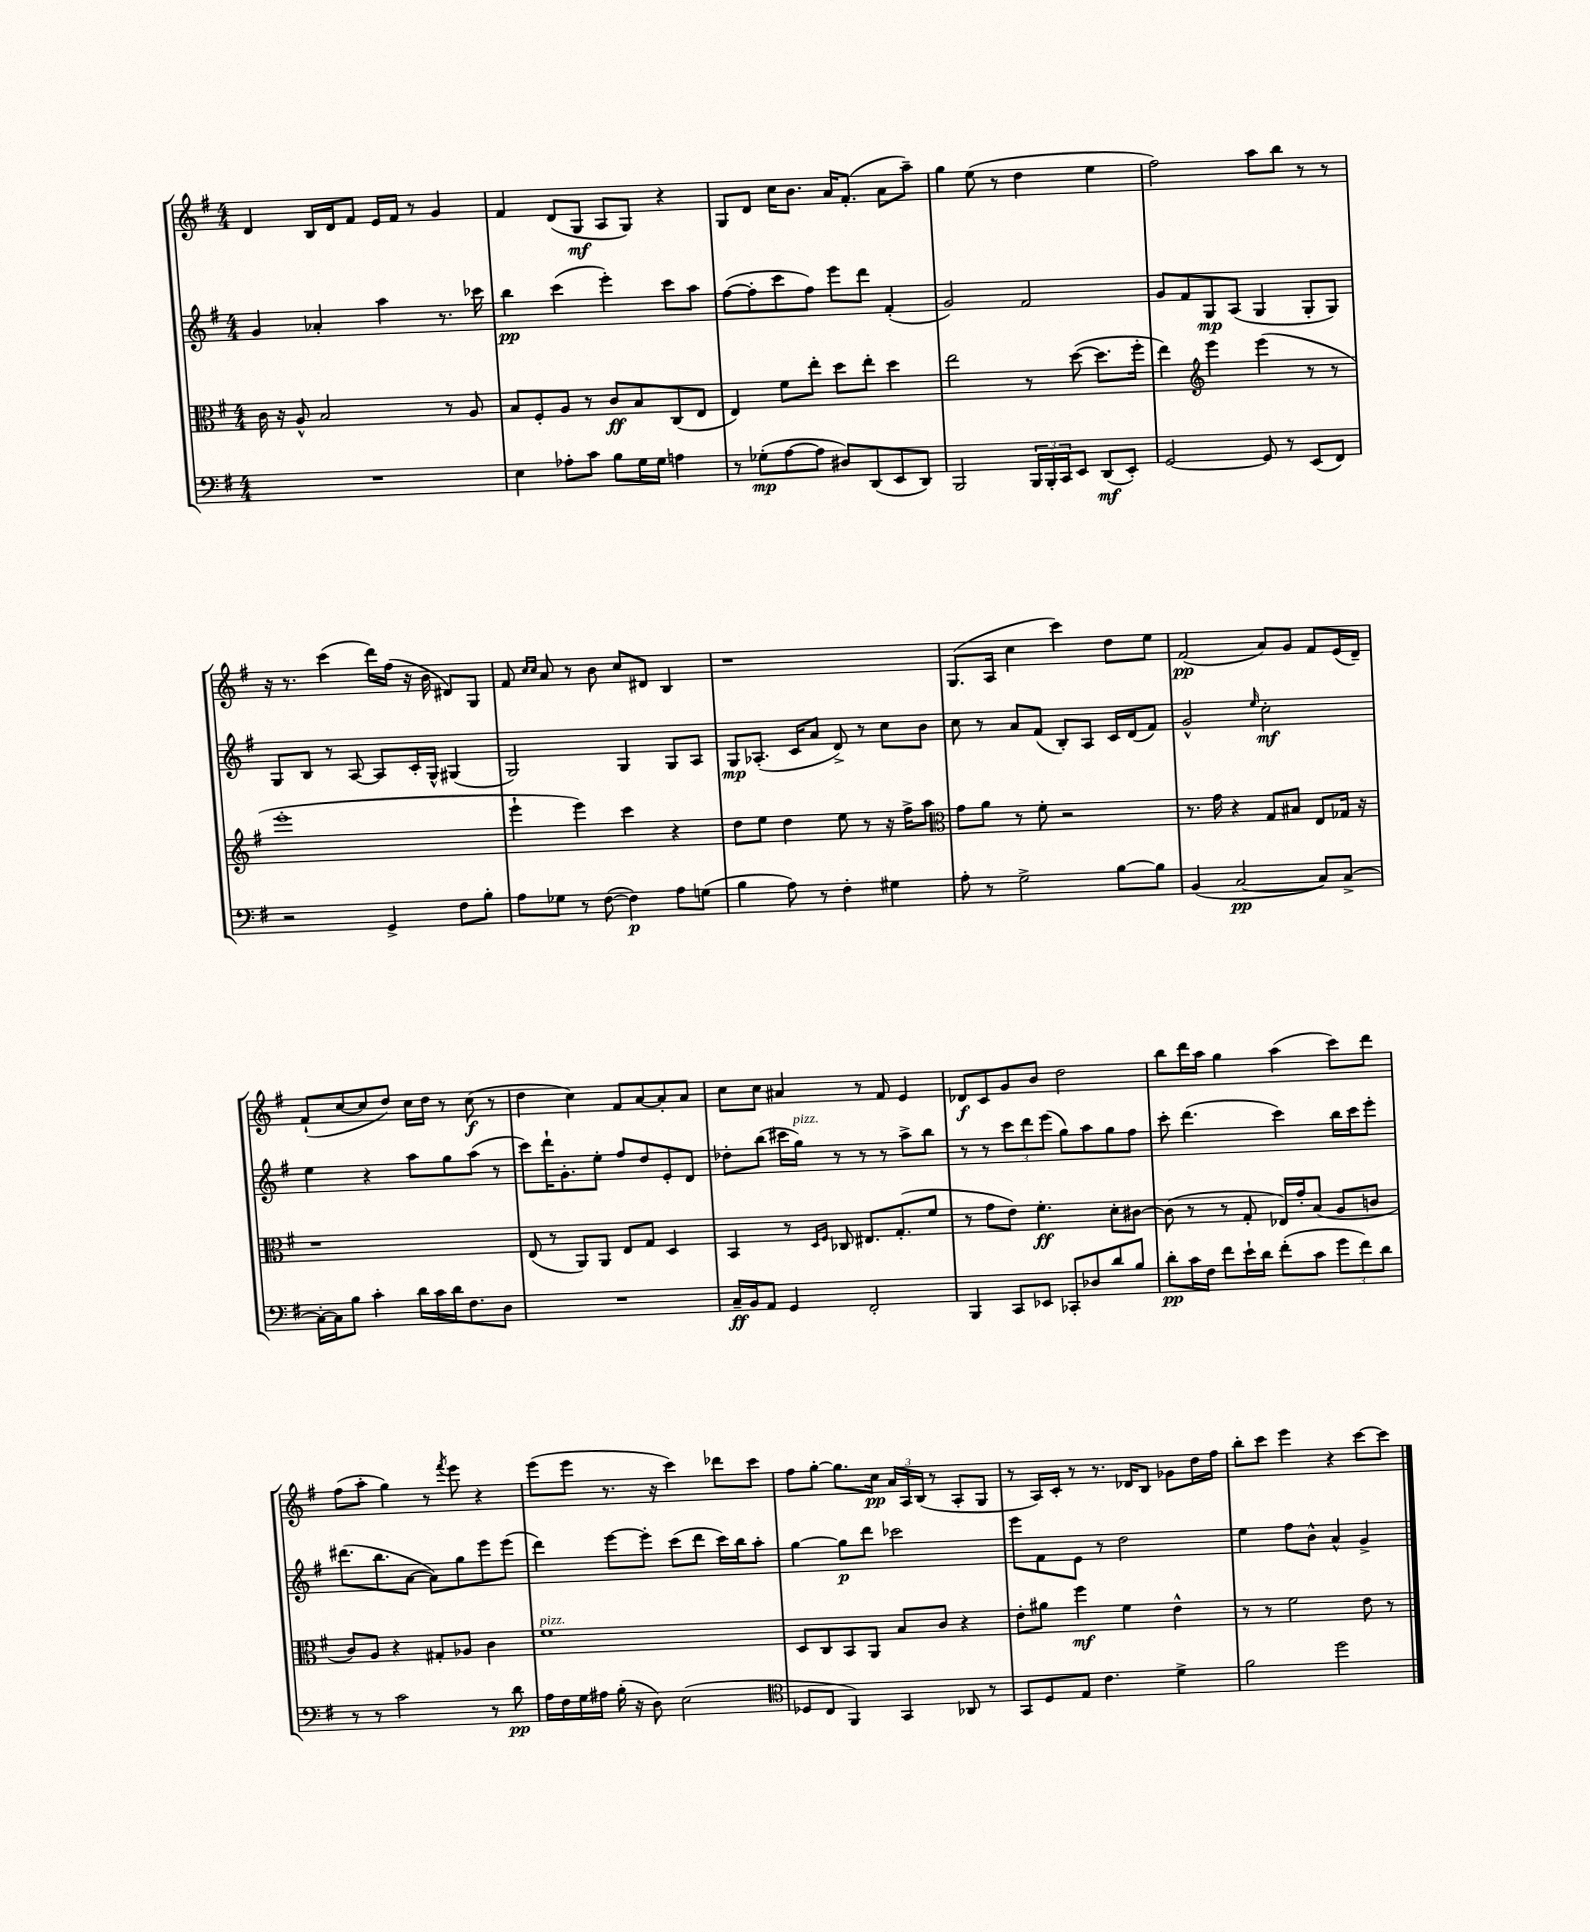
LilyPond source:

<<
\new StaffGroup <<
\new Staff = "s0" {
    \clef treble \key g \major \numericTimeSignature \time 4/4
    d'4 b16 d'16 fis'8 e'16 fis'16 r8 g'4 |
    fis'4 d'8( g8\mf a8 g8) r4 |
    g8 d'8 c''16 b'8. a'16 fis'8.-.( a'8 a''8--) |
    g''4 e''8( r8 d''4 e''4 |
    fis''2) a''8 b''8 r8 r8 |
    r16 r8. c'''4( d'''16) fis''16( r16 b'16 dis'8) g8 |
    fis'8 \grace { c''16 c''16 } a'8 r8 b'8 c''8 dis'8 b4 |
    r1 |
    g8.( a16 c''4 c'''4) d''8 e''8 |
    fis'2\pp( a'8) g'8 fis'8 e'16( d'16--) |
    fis'8-!( c''8~ c''8 d''8) c''16 d''16 r8 c''8\f( r8 |
    d''4 c''4) fis'8 a'8~ a'8-. a'8 |
    c''8 c''8 ais'4 r8 fis'8 e'4 |
    des'8\f c'8 g'8 b'8 d''2 |
    b''8 d'''16 a''16 g''4 a''4( c'''8) d'''8 |
    fis''8( a''8-. g''4) r8 \acciaccatura { fis'''8 } e'''8 r4 |
    e'''8( e'''8 r8. r16 c'''4) des'''8 c'''8 |
    fis''8 g''8~-. g''8. c''16\pp \tuplet 3/2 { a'16 a16 b16( } r8 a8-. g8 |
    r8 a16) c'16-. r8 r8. des'16 b8 ges'8 d''16 fis''16 |
    b''8-. c'''8 e'''4 r4 c'''8~ c'''8 \bar "|." |
}
\new Staff = "s1" {
    \clef treble \key g \major \numericTimeSignature \time 4/4
    g'4 aes'4-. a''4 r8. ces'''16 |
    b''4\pp c'''4( e'''4-.) c'''8 a''8 |
    fis''8~( fis''8-. c'''8 fis''8) e'''8 d'''8 fis'4-.( |
    g'2) fis'2 |
    g'8 fis'8 g8\mp a8( g4 g8-. g8) |
    g8 b8 r8 a8~ a8 c'16-. g16-^ gis4( |
    g2) g4 g8 a8 |
    g8\mp aes8.-.( c'16 a'8 d'8->) r8 c''8 b'8 |
    c''8 r8 a'8 fis'8( b8-.) a8 c'16 d'16( fis'8) |
    g'2-^ \grace { e''16 } c''2-.\mf |
    e''4 r4 a''8 g''8 a''8( r8 |
    c'''8) d'''16-! g'8.-. e''8-. fis''8 d''8 e'8-. d'8 |
    des''8-. b''8( cis'''16 g''16^\markup { \italic "pizz." }) r8 r8 r8 a''8-> b''8 |
    r8 r8 \tuplet 3/2 { c'''8 d'''8 e'''8( } g''8) a''8 g''8 fis''8 |
    c'''8-. d'''4.( c'''4) b''16 c'''16 e'''8-. |
    dis'''8.( b''8. a'8~ a'8) g''8 e'''8 e'''8( |
    d'''4) e'''8~ e'''8-. c'''8( d'''8 c'''16) b''16 a''8-. |
    g''4~ g''8\p d'''8 ces'''2 |
    e'''8 fis'8 e'8 r8 d''2 |
    e''4 fis''8 b'8-^ a'4-^ g'4-> \bar "|." |
}
\new Staff = "s2" {
    \clef alto \key g \major \numericTimeSignature \time 4/4
    c'16 r16 a8-^ b2 r8 a8 |
    b8 fis8-. a8 r8 c'8\ff b8 c8( e8 |
    e4) fis'8 e''8-. d''8 e''8-. d''4 |
    e''2 r8 d''8~( d''8. fis''16-. |
    e''4) \clef treble e'''4 e'''4( r8 r8 |
    e'''1-. |
    e'''4-! e'''4) c'''4 r4 |
    d''8 e''8 d''4 e''8 r8 r16 fis''16-> a''8 |
    \clef alto g'8 a'8 r8 fis'8-. r2 |
    r8. g'16 r4 g8 bis8 e8 ges16 r16 |
    r1 |
    e8( r8 a,8) a,8 e8 g8 d4 |
    b,4 r8 \grace { d16 fis16 } ces8 eis8. g8.-.( fis'8 |
    r8 g'8 e'8) fis'4.-.\ff d'8-. cis'8~ |
    cis'8( r8 r8 g8-. ees16) g'16-. b8( a8 c'8 |
    c'8) a8 r4 gis8-. aes8 c'4 |
    fis'1^\markup { \italic "pizz." } |
    d8 c8 b,8 a,8 b8 c'8 r4 |
    e'8-. ais'8 fis''4\mf fis'4 e'4-^ |
    r8 r8 fis'2 e'8 r8 \bar "|." |
}
\new Staff = "s3" {
    \clef bass \key g \major \numericTimeSignature \time 4/4
    R1 |
    e4 aes8-. c'8 b8 g16 g16 a4 |
    r8 ges8-.\mp( a8~ a8 dis8) d,8( e,8 d,8) |
    b,,2 \tuplet 3/2 { b,,16 b,,16-. c,16 } e,8 d,8\mf( e,8-.) |
    g,2~ g,8 r8 e,8( fis,8) |
    r2 g,4-> fis8 b8-. |
    a8 ges8 r8 fis8~( fis4\p) a8 g8( |
    b4 a8) r8 fis4-. gis4 |
    a8-. r8 g2-> b8~ b8 |
    b,4( c2~\pp c8) c8~-> |
    c16~-. c16 b8 c'4-. d'16 c'16 d'16 fis8. d8 |
    R1 |
    c16--\ff b,16 a,8 g,4 fis,2-. |
    b,,4 c,8 ees,8 ces,8-. des8 d'8 b8 |
    d'8-.\pp c'16 fis16 fis'8 e'16-! d'16 fis'8-.( c'8 \tuplet 3/2 { g'8 fis'8) d'8 } |
    r8 r8 c'2 r8 d'8\pp |
    a16 fis16 g16 ais16 b16-.( r16 d8) e2( |
    \clef tenor des8 c8 fis,4) g,4 aes,8 r8 |
    g,8 d8 e8 c'4. d'4-> |
    fis'2 d''2 \bar "|." |
}
>>
>>
\layout { \context { \Score \remove "Bar_number_engraver" } }
